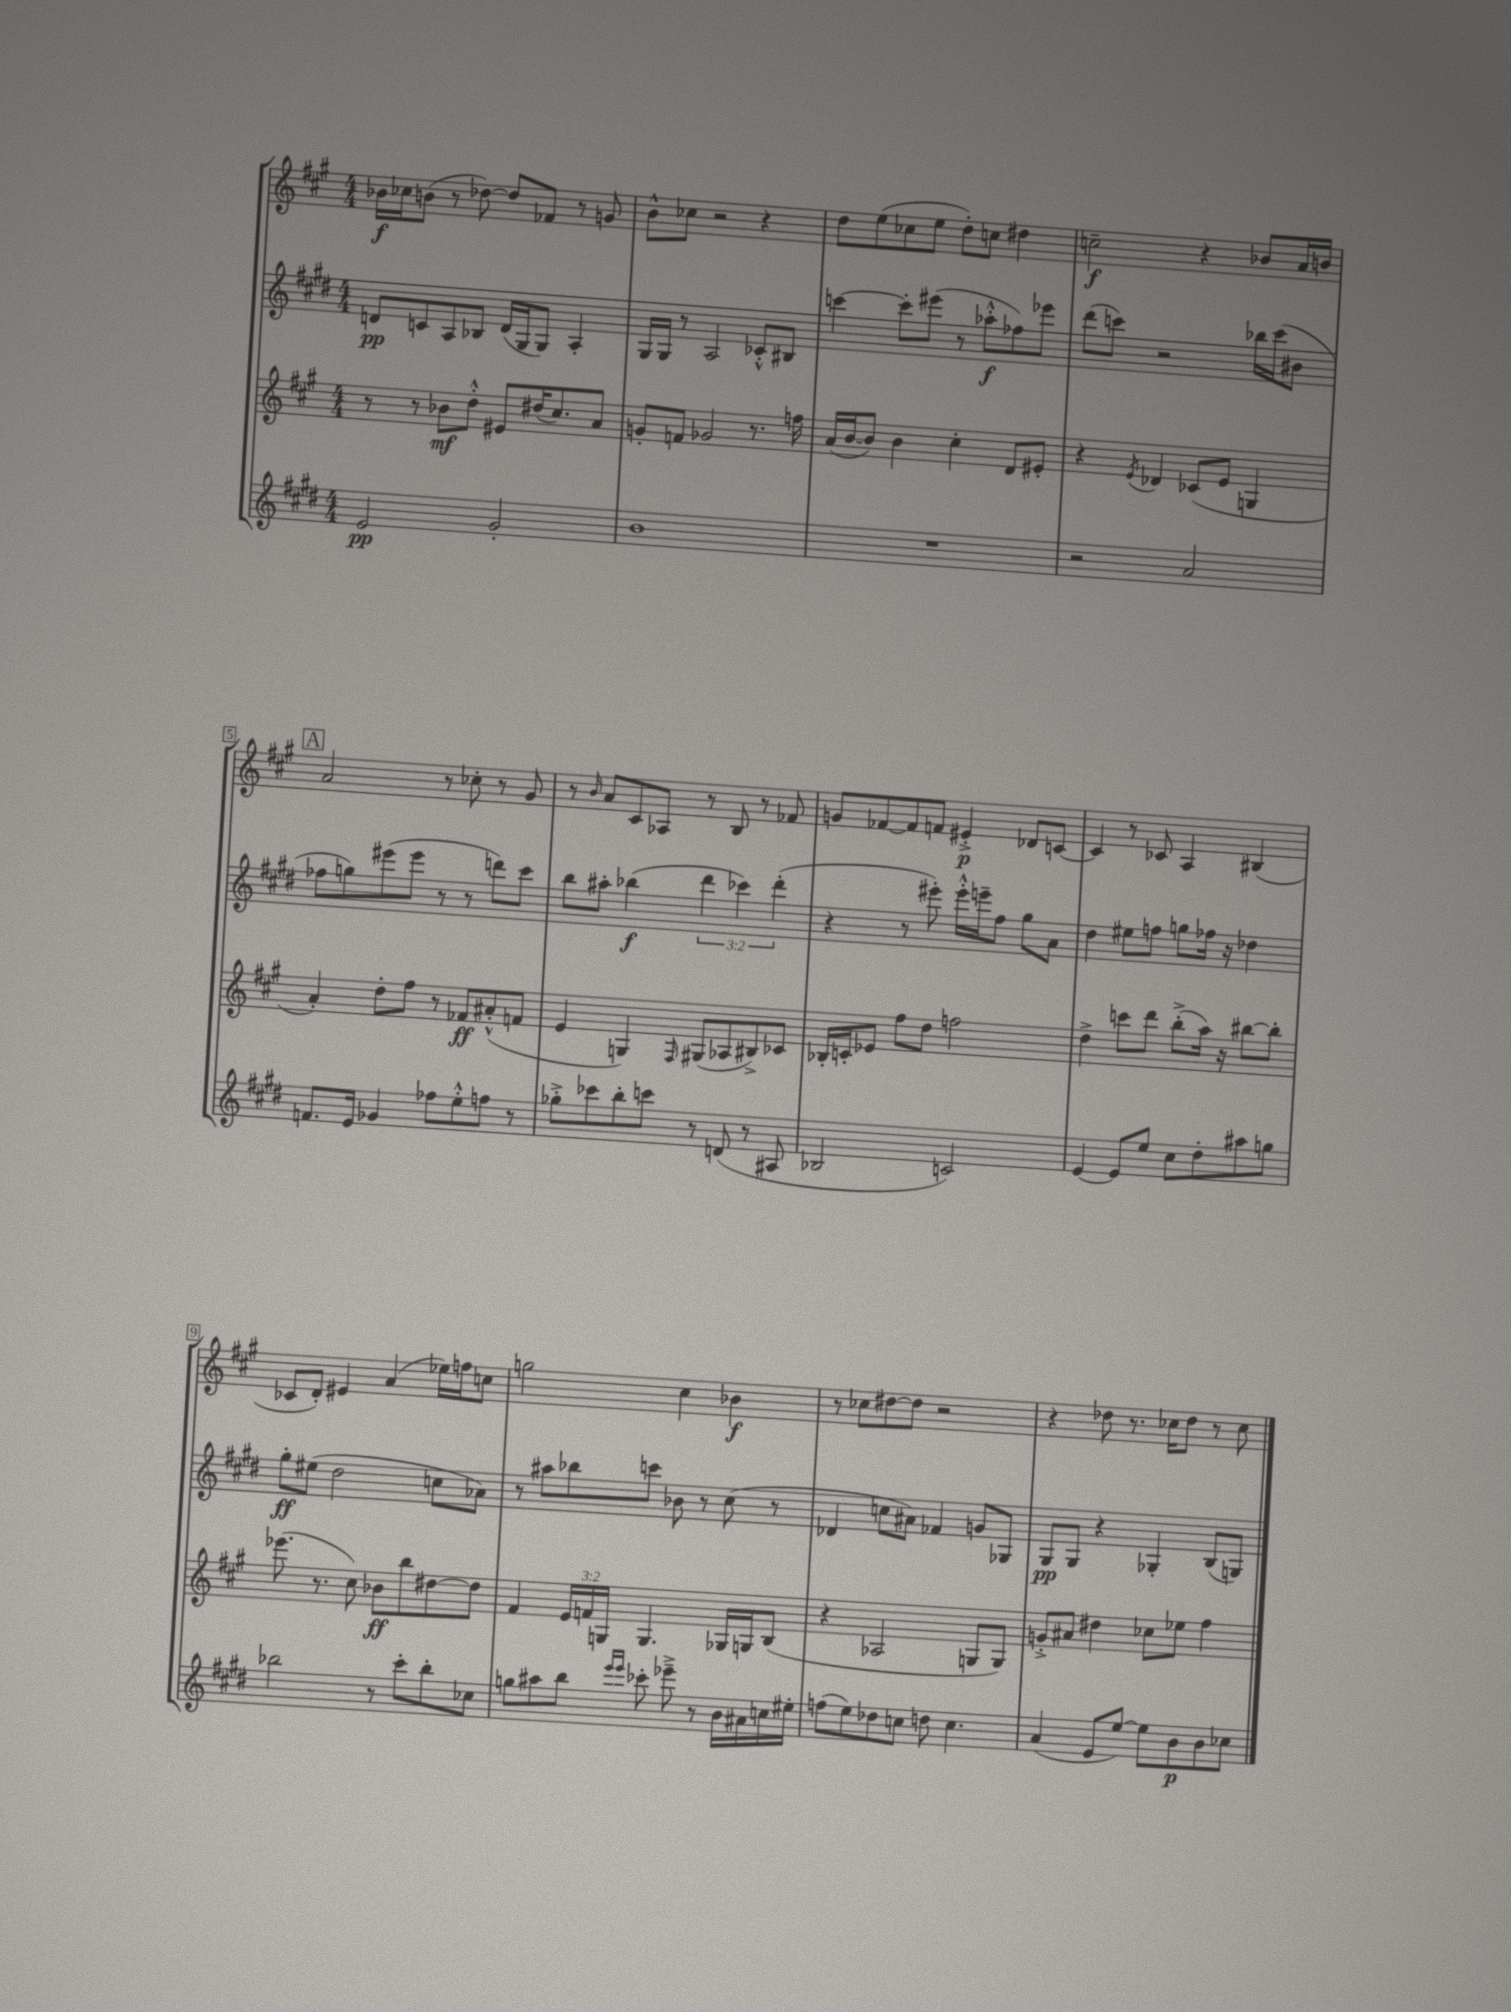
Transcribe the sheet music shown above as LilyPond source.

<<
\new StaffGroup <<
\new Staff = "s0" {
    \clef treble \key a \major \numericTimeSignature \time 4/4
    bes'16\f ces''16 b'8( r8 des''8~) des''8 fes'8 r8 g'8 |
    b'8-^ ces''8 r2 r4 |
    d''8 e''8( ces''8 e''8 d''8-.) c''8 dis''4 |
    c''2--\f r4 bes'8 a'16 b'16 |
    \mark \markup { \box "A" } a'2 r8 ces''8-. r8 gis'8 |
    r8 \grace { b'16 } a'8 cis'8 aes8 r8 b8 r8 fes'8 |
    g'8 fes'8~ fes'8 f'8 eis'4-.->\p des'8 c'8~ |
    c'4 r8 ces'8 a4 bis4( |
    ces'8 d'8-.) eis'4 a'4( ees''16) f''16 c''8 |
    g''2 cis''4 bes'4\f |
    r8 ces''8 dis''8~ dis''8 r2 |
    r4 des''8 r8. ces''16 des''8 r8 ces''8 \bar "|." |
}
\new Staff = "s1" {
    \clef treble \key e \major \numericTimeSignature \time 4/4 \override Staff.TupletNumber.text = #tuplet-number::calc-fraction-text
    d'8\pp c'8 a8 bes8 d'16( gis16 gis8) a4-. |
    gis16 gis16 r8 a2 ces'8-.-^ bis8 |
    c'''4~ c'''8-. eis'''8( r8 aes''8-.-^\f fes''8) ees'''8 |
    dis'''8( c'''8) r2 bes''16 c'''16( bis'8 |
    \mark \markup { \box "A" } fes''8 g''8) eis'''8( eis'''8 r8 r8 d'''8) cis'''8 |
    b''8 ais''8-. bes''4\f( \tuplet 3/2 { dis'''4 ces'''4) dis'''4-.( } |
    r4 r8 eis'''8-.) eis'''16-.-^ e'''16-- fis''8 gis''8 a'8 |
    dis''4 eis''8 f''8 g''8 fes''16 r16 des''4 |
    gis''8-.\ff eis''8( dis''2 c''8 aes'8) |
    r8 ais''8 bes''8 c'''8 bes'8 r8 cis''8( r8 |
    des'4 c''8 ais'8) fes'4 g'8 ges8 |
    gis8\pp gis8 r4 ges4-. b8( g8) \bar "|." |
}
\new Staff = "s2" {
    \clef treble \key a \major \numericTimeSignature \time 4/4 \override Staff.TupletNumber.text = #tuplet-number::calc-fraction-text
    r8 r8 bes'8\mf d''8-.-^ eis'8 dis''16( cis''8.) a'8 |
    g'8-. f'8 ges'2 r8. f''16 |
    a'16( b'16~ b'8) b'4 cis''4-. d'8 eis'8-. |
    r4 \acciaccatura { e'8 } des'4 ces'8( e'8 g4 |
    \mark \markup { \box "A" } a'4-.) d''8-. fis''8 r8 fes'8\ff ais'8-.-^( f'8 |
    e'4 g4) \grace { fis16 } gis8( aes8 bis8->) ces'8 |
    bes16-. c'16-. ees'8 fis''8 d''8 f''2 |
    d''4-> c'''8 d'''8 b''8-.->( a''16) r16 bis''8~ bis''8-. |
    ees'''8.( r8. cis''8) bes'8\ff b''8 dis''8~ dis''8 |
    fis'4 \tuplet 3/2 { e'16 f'16 g16 } g4. ges16 g16 b8( |
    r4 aes2 g8 g8) |
    g'8-.-> ais'8 dis''4 ces''8 ees''8 fis''4 \bar "|." |
}
\new Staff = "s3" {
    \clef treble \key e \major \numericTimeSignature \time 4/4
    e'2\pp gis'2-. |
    b'1 |
    R1 |
    r2 a'2 |
    \mark \markup { \box "A" } f'8. e'16 ges'4 fes''8 e''8-.-^ f''8 r8 |
    ges''8-.-> ces'''8 b''8-. c'''8 r8 d'8( r8 ais8 |
    bes2 c'2) |
    e'4~ e'8 e''8 cis''8 dis''8-. ais''8 g''8 |
    bes''2 r8 cis'''8-. bes''8-. ces''8 |
    g''8 ais''8 b''8 \grace { e'''16 e'''16 } ces'''8-. ees'''8---> r8 b'16 ais'16 c''16 eis''16-. |
    f''8( e''8) des''8 c''8 d''8 c''4. |
    a'4( e'8 e''8~) e''8 b'8\p b'8 ces''8 \bar "|." |
}
>>
>>
\layout { \context { \Score \override BarNumber.stencil = #(make-stencil-boxer 0.1 0.3 ly:text-interface::print) } }
